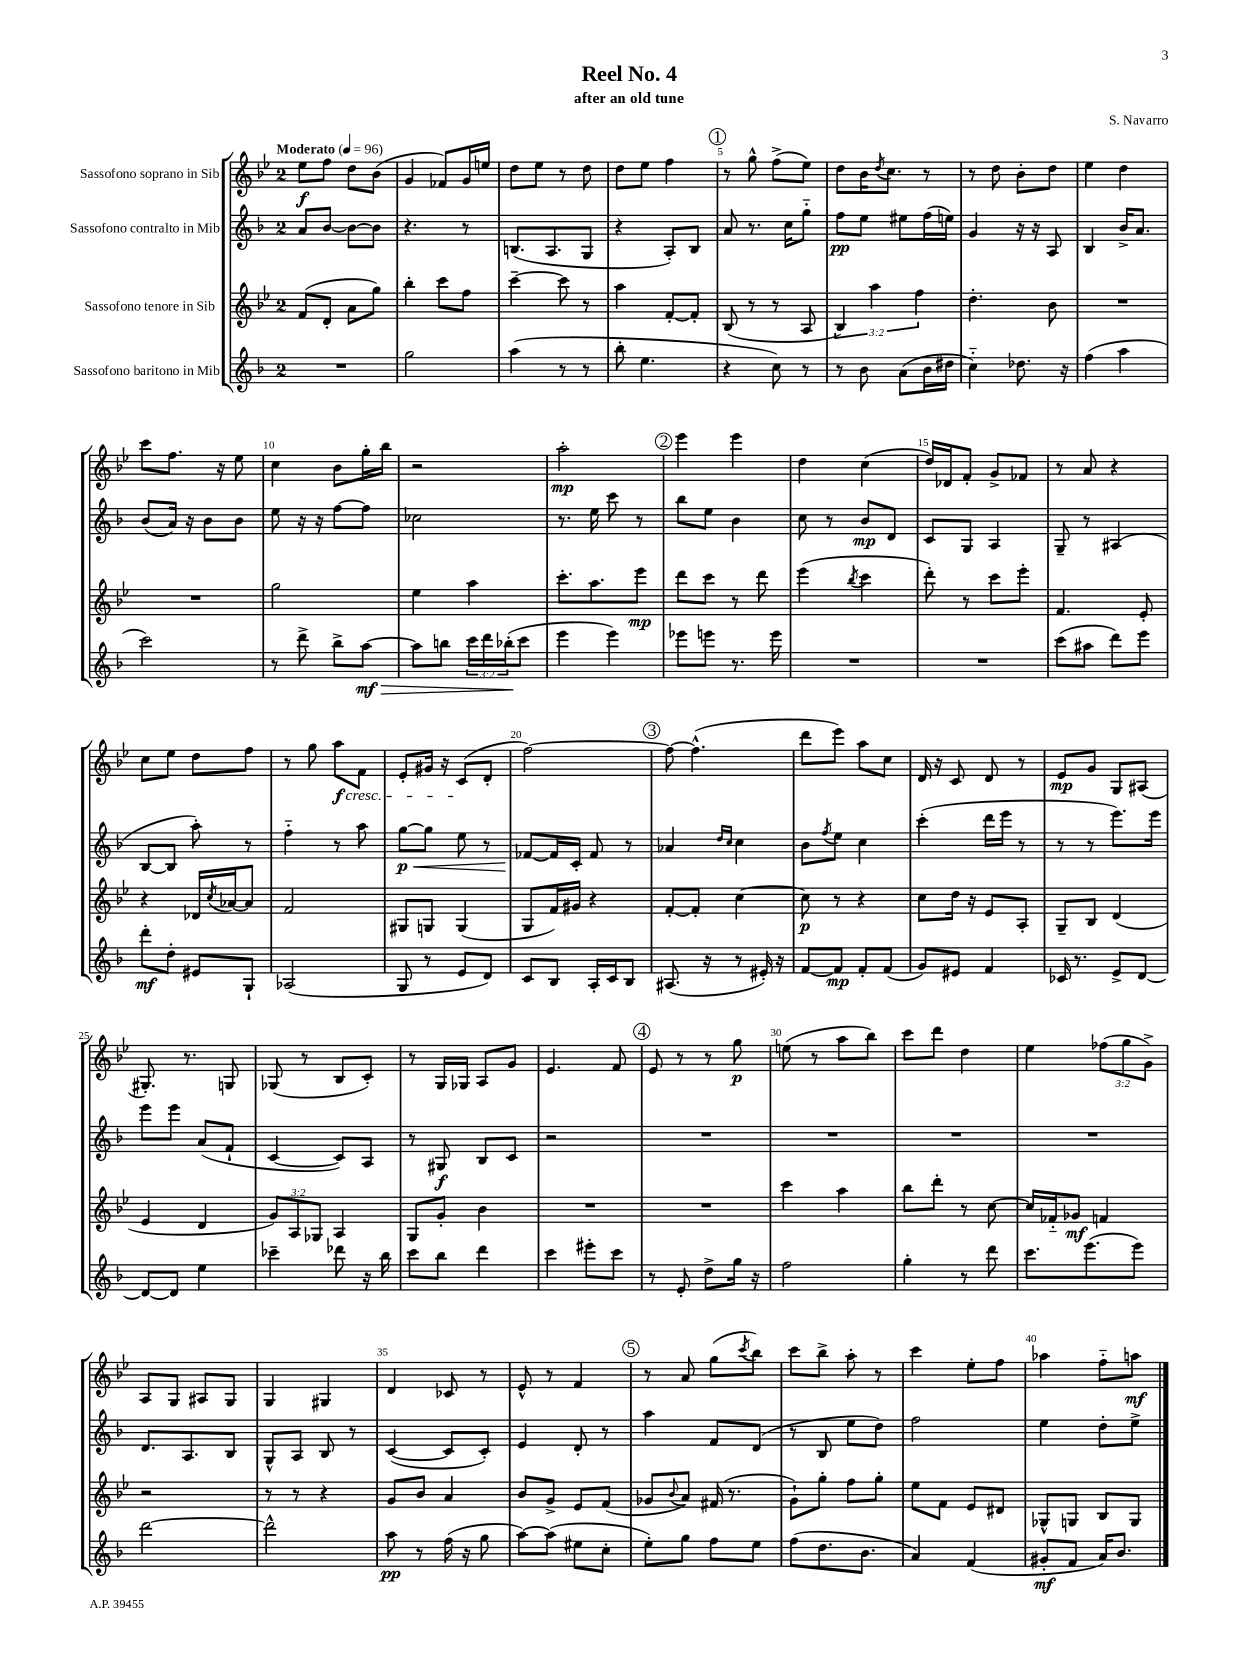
\header { title = "Reel No. 4" composer = "S. Navarro" subtitle = "after an old tune" }
<<
\new StaffGroup <<
\new Staff = "s0" \with { instrumentName = "Sassofono soprano in Sib" } {
    \clef treble \key bes \major \once \override Staff.TimeSignature.style = #'single-digit \time 2/4 \override Staff.TupletNumber.text = #tuplet-number::calc-fraction-text \tempo "Moderato" 4 = 96
    ees''8\f f''8 d''8 bes'8( |
    g'4 fes'8) g'16 e''16 |
    d''8 ees''8 r8 d''8 |
    d''8 ees''8 f''4 |
    \mark \markup { \circle "1" } r8 g''8-^ f''8->( ees''8) |
    d''8 bes'16 \acciaccatura { d''8 } c''8. r8 |
    r8 d''8 bes'8-. d''8 |
    ees''4 d''4 |
    c'''8 f''8. r16 ees''8 |
    c''4 bes'8 g''16-. bes''16 |
    r2 |
    a''2-.\mp |
    \mark \markup { \circle "2" } ees'''4 ees'''4 |
    d''4 c''4( |
    d''16) des'16 f'8-. g'8-> fes'8 |
    r8 a'8 r4 |
    c''8 ees''8 d''8 f''8 |
    r8 g''8 a''8\f\cresc f'8 |
    ees'8-. gis'16 r16 c'8\!( d'8-. |
    f''2~) |
    \mark \markup { \circle "3" } f''8~ f''4.-^( |
    d'''8 ees'''8) a''8 c''8 |
    d'16 r16 c'8 d'8 r8 |
    ees'8\mp g'8 g8 ais8( |
    gis8.-.) r8. g8 |
    ges8( r8 bes8 c'8-.) |
    r8 g16 ges16 a8 g'8 |
    ees'4. f'8 |
    \mark \markup { \circle "4" } ees'8 r8 r8 g''8\p |
    e''8( r8 a''8 bes''8) |
    c'''8 d'''8 d''4 |
    ees''4 \tuplet 3/2 { fes''8( g''8 g'8->) } |
    a8 g8 ais8 g8 |
    g4 gis4 |
    d'4 ces'8 r8 |
    ees'8-^ r8 f'4 |
    \mark \markup { \circle "5" } r8 a'8 g''8( \acciaccatura { c'''8 } bes''8) |
    c'''8 bes''8-> a''8-. r8 |
    c'''4 ees''8-. f''8 |
    aes''4 f''8-_ a''8\mf \bar "|." |
}
\new Staff = "s1" \with { instrumentName = "Sassofono contralto in Mib" } {
    \clef treble \key f \major \once \override Staff.TimeSignature.style = #'single-digit \time 2/4
    a'8 bes'8~ bes'8~ bes'8 |
    r4. r8 |
    b8.( a8. g8 |
    r4 a8-.) bes8 |
    \mark \markup { \circle "1" } a'8 r8. c''16 g''8-_ |
    f''8\pp e''8 eis''8 f''16( e''16) |
    g'4 r16 r16 a8 |
    bes4 bes'16-> a'8. |
    bes'8( a'16) r16 bes'8 bes'8 |
    e''8 r16 r16 f''8~ f''8 |
    ces''2 |
    r8. e''16 c'''8 r8 |
    \mark \markup { \circle "2" } bes''8 e''8 bes'4 |
    c''8 r8 bes'8\mp d'8 |
    c'8 g8 a4 |
    g8-- r8 ais4( |
    bes8~ bes8 a''8-.) r8 |
    f''4-_ r8 a''8 |
    g''8~\p\< g''8 e''8 r8 |
    fes'8~\! fes'16 c'16-. fes'8 r8 |
    \mark \markup { \circle "3" } aes'4 \grace { d''16 c''16 } c''4 |
    bes'8 \acciaccatura { f''8 } e''8 c''4 |
    c'''4-.( d'''16 e'''16 r8 |
    r8 r8 e'''8.) e'''16 |
    e'''8 e'''8 a'8( f'8-! |
    c'4~ c'8) a8 |
    r8 gis8\f bes8 c'8 |
    r2 |
    \mark \markup { \circle "4" } R2 |
    R2 |
    R2 |
    R2 |
    d'8. a8. bes8 |
    g8-^ a8 bes8 r8 |
    c'4~( c'8 c'8-.) |
    e'4 d'8-. r8 |
    \mark \markup { \circle "5" } a''4 f'8 d'8( |
    r8 bes8 e''8 d''8) |
    f''2 |
    e''4 d''8-. e''8-> \bar "|." |
}
\new Staff = "s2" \with { instrumentName = "Sassofono tenore in Sib" } {
    \clef treble \key bes \major \once \override Staff.TimeSignature.style = #'single-digit \time 2/4 \override Staff.TupletNumber.text = #tuplet-number::calc-fraction-text
    f'8( d'8-. a'8 g''8) |
    bes''4-. c'''8 f''8 |
    c'''4~-- c'''8 r8 |
    a''4 f'8~-. f'8-. |
    \mark \markup { \circle "1" } bes8( r8 r8 a8 |
    \tuplet 3/2 { bes4) a''4 f''4 } |
    d''4.-. bes'8 |
    R2 |
    R2 |
    g''2 |
    ees''4 a''4 |
    c'''8.-. a''8. ees'''8\mp |
    \mark \markup { \circle "2" } d'''8 c'''8 r8 d'''8 |
    ees'''4( \acciaccatura { bes''8 } c'''4 |
    d'''8-.) r8 c'''8 ees'''8-. |
    f'4. ees'8-. |
    r4 des'16 \acciaccatura { c''8 } aes'16~ aes'8 |
    f'2 |
    gis8 g8 g4( |
    g8 f'16) gis'16 r4 |
    \mark \markup { \circle "3" } f'8~-. f'8-. c''4~ |
    c''8\p r8 r4 |
    c''8 d''16 r16 ees'8 a8-. |
    g8-- bes8 d'4( |
    ees'4 d'4 |
    \tuplet 3/2 { g'8) a8 ges8 } a4 |
    g8 g'8-. bes'4 |
    R2 |
    \mark \markup { \circle "4" } R2 |
    c'''4 a''4 |
    bes''8 d'''8-. r8 c''8~ |
    c''16 fes'16-_ ges'8\mf f'4 |
    r2 |
    r8 r8 r4 |
    g'8 bes'8 a'4 |
    bes'8 g'8-> ees'8 f'8( |
    \mark \markup { \circle "5" } ges'8 \appoggiatura { bes'8 } a'8) fis'16( r8. |
    g'8-!) g''8-. f''8 g''8-. |
    ees''8 f'8 ees'8 dis'8 |
    ges8-^ g8 bes8 g8 \bar "|." |
}
\new Staff = "s3" \with { instrumentName = "Sassofono baritono in Mib" } {
    \clef treble \key f \major \once \override Staff.TimeSignature.style = #'single-digit \time 2/4 \override Staff.TupletNumber.text = #tuplet-number::calc-fraction-text
    R2 |
    g''2 |
    a''4( r8 r8 |
    bes''8-. e''4. |
    \mark \markup { \circle "1" } r4 c''8) r8 |
    r8 bes'8 a'8( bes'16 dis''16 |
    c''4-_) des''8. r16 |
    f''4( a''4 |
    c'''2) |
    r8 d'''8-> bes''8-> a''8~\mf\> |
    a''8 b''8 \tuplet 3/2 { c'''16 d'''16 bes''16-.\!( } c'''8 |
    e'''4 e'''4) |
    \mark \markup { \circle "2" } ees'''8 e'''8 r8. e'''16 |
    R2 |
    R2 |
    c'''8( ais''8 d'''8) e'''8 |
    d'''8-.\mf d''8-. eis'8 g8-! |
    aes2( |
    g8 r8 e'8 d'8) |
    c'8 bes8 a16-. c'16 bes8 |
    \mark \markup { \circle "3" } ais8.( r16 r8 eis'16-.) r16 |
    f'8~ f'8\mp f'8-. f'8( |
    g'8) eis'8 f'4 |
    ces'16 r8. e'8-> d'8~ |
    d'8~ d'8 e''4 |
    ces'''4-- des'''8 r16 bes''16 |
    c'''8 bes''8 d'''4 |
    c'''4 eis'''8-. c'''8 |
    \mark \markup { \circle "4" } r8 e'8-. d''8-> g''16 r16 |
    f''2 |
    g''4-. r8 d'''8 |
    c'''8. e'''8.( e'''8) |
    d'''2~ |
    d'''2-^ |
    a''8\pp r8 f''16( r16 g''8 |
    a''8~) a''8( eis''8 c''8-. |
    \mark \markup { \circle "5" } e''8-.) g''8 f''8 e''8 |
    f''8( d''8. bes'8. |
    a'4) f'4( |
    gis'8-.\mf f'8 a'16) bes'8. \bar "|." |
}
>>
>>
\layout { \context { \Score \override BarNumber.break-visibility = ##(#f #t #t) barNumberVisibility = #(every-nth-bar-number-visible 5) } }
